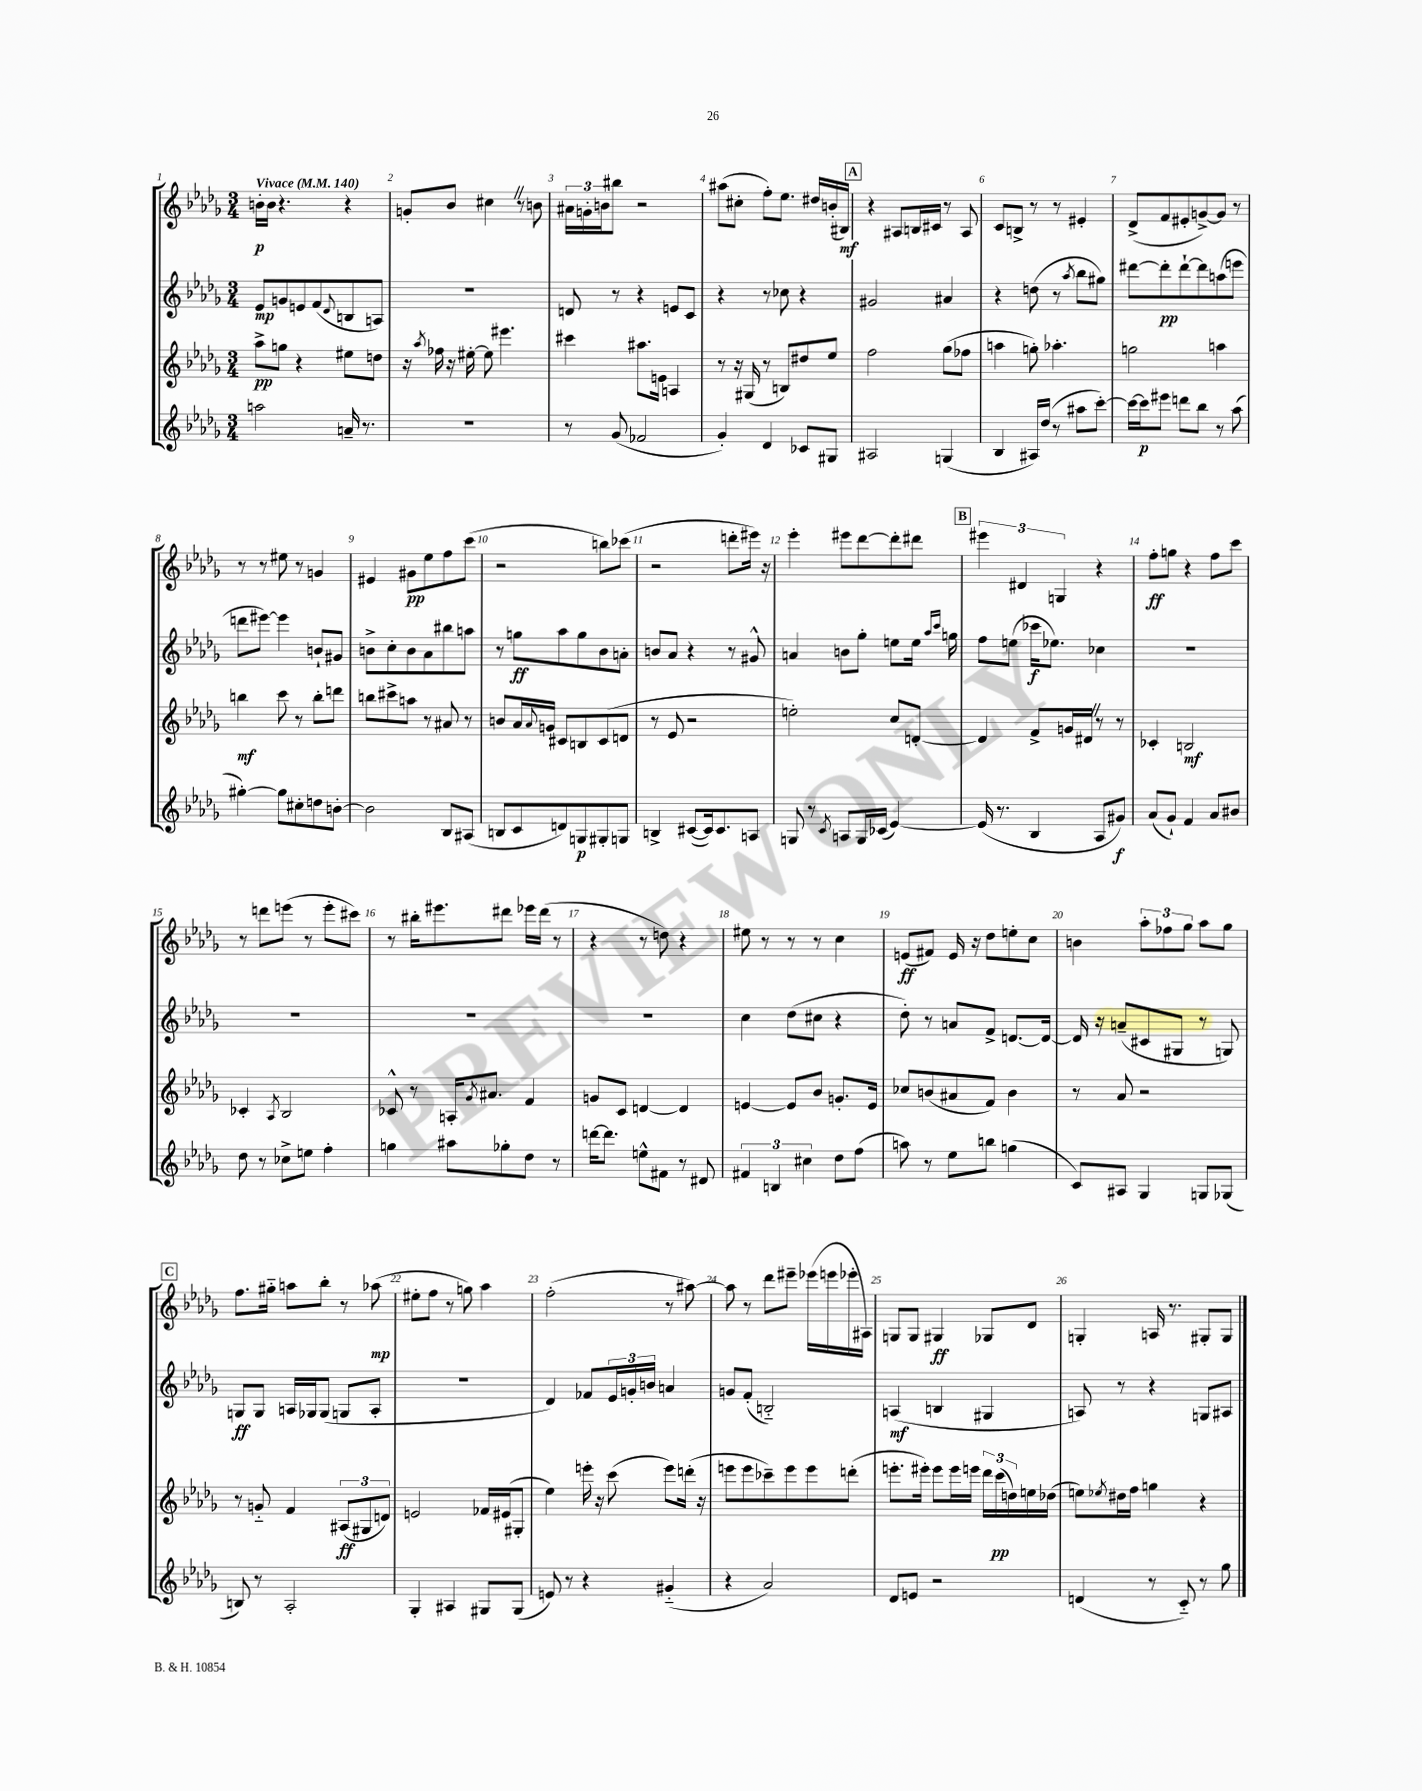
<<
\new StaffGroup <<
\new Staff = "s0" {
    \clef treble \key des \major \numericTimeSignature \time 3/4 \tempo "Vivace" 4 = 140
    b'16-.\p b'16 r4. r4 |
    g'8-. bes'8 cis''4 \once \override BreathingSign.text = \markup { \musicglyph "scripts.caesura.straight" } \breathe r8 b'8 |
    \tuplet 3/2 { ais'16 g'16-. b'16 } bis''8 r2 |
    ais''8( cis''8-. f''8-.) ees''8. dis''16 b'16-.( bis16\mf) |
    \mark \markup { \box "A" } r4 ais8 b16 cis'16 r8 ais8 |
    c'8 b8-> r8 r8 eis'4-. |
    des'8->( f'8 eis'8-. g'8~->) g'8 r8 |
    r8 r8 eis''8 r8 g'4 |
    eis'4 gis'8\pp ees''8 f''8 c'''8( |
    r2 b''8) ces'''8( |
    r2 d'''8-. eis'''16) r16 |
    ees'''4-. eis'''8 des'''8~ des'''8-. dis'''8 |
    \mark \markup { \box "B" } \tuplet 3/2 { eis'''4 dis'4 g4 } r4 |
    f''8-.\ff g''8 r4 f''8 c'''8 |
    r8 d'''8 e'''8( r8 e'''8-. cis'''8) |
    r8 bis''16-. eis'''8. dis'''8 ees'''16 dis'''16( r8 |
    r4 r8 d''8) r4 |
    eis''8 r8 r8 r8 c''4 |
    e'8\ff( fis'8) e'16 r16 des''8 e''8-. c''8 |
    b'4 \tuplet 3/2 { aes''8-. fes''8 ges''8 } aes''8 ges''8 |
    \mark \markup { \box "C" } f''8. gis''16-_ a''8 bes''8-. r8 aes''8\mp( |
    eis''8-. f''8 r8 g''8) aes''4 |
    f''2-.( r8 ais''8~) |
    ais''8 r8 des'''8 eis'''8-- ees'''16( e'''16 ees'''16-. ais16) |
    g8 g8 gis4\ff ges8 des'8 |
    g4-. a16 r8. gis8-. gis8 \bar "|." |
}
\new Staff = "s1" {
    \clef treble \key des \major \numericTimeSignature \time 3/4
    ees'8\mp g'8 e'8 f'8( \appoggiatura { des'8 } b8 a8) |
    R2. |
    d'8 r8 r4 e'8 c'8 |
    r4 r8 ces''8 r4 |
    \mark \markup { \box "A" } gis'2 ais'4 |
    r4 d''8( r8 \acciaccatura { aes''8 } bes''8 gis''8) |
    dis'''8~ dis'''8-.\pp dis'''8~-! dis'''8 a''8( e'''8 |
    d'''8 eis'''8~) eis'''4 b'8-! gis'8 |
    b'8-> c''8-. b'8 aes'8 bis''8 a''8 |
    r8 g''8\ff aes''8 g''8 bes'8 a'8-. |
    b'8 aes'8 r4 r8 gis'8-^ |
    a'4 b'8 ges''8-. e''8 e''16 \grace { aes''16 c'''16 } g''16 |
    \mark \markup { \box "B" } f''8 e''8( ces'''16\f ees''8.) ces''4 |
    R2. |
    R2. |
    R2. |
    R2. |
    c''4 des''8( cis''8 r4 |
    des''8-.) r8 a'8 f'8-> d'8.~ d'16~ |
    d'16 r16 a'8--( cis'8 gis8 r8 g8) |
    \mark \markup { \box "C" } g8\ff g8 a16 ges16 ges8( g8 a8-. |
    R2. |
    des'4) fes'8 \tuplet 3/2 { ees'16 g'16-. b'16 } a'4 |
    g'8 f'8-.( b2-_) |
    a4\mf( b4 gis4 |
    a8) r8 r4 g8 ais8 \bar "|." |
}
\new Staff = "s2" {
    \clef treble \key des \major \numericTimeSignature \time 3/4
    aes''8->\pp g''8 r4 eis''8 d''8 |
    r16 \acciaccatura { aes''8 } fes''16 r16 eis''16~-. eis''8 eis'''4. |
    cis'''4 ais''8. e'16 a4 |
    r8 r16 gis16( r8 b8) dis''8 ees''8 |
    \mark \markup { \box "A" } f''2 ges''8( fes''8 |
    a''4 g''8-.) aes''4.-. |
    g''2 a''4 |
    b''4\mf c'''8 r8 b''8-. d'''8 |
    b''8 cis'''8-> a''8 r8 ais'8 r8 |
    b'8 aes'16 \appoggiatura { aes'8 } g'16 cis'8 b8 cis'8( d'8 |
    r8 ees'8 r2 |
    e''2-.) c''8 d'8~-. |
    \mark \markup { \box "B" } d'4 f'8-> g'16 dis'16 \once \override BreathingSign.text = \markup { \musicglyph "scripts.caesura.straight" } \breathe r8 r8 |
    ces'4-. b2\mf |
    ces'4-. \acciaccatura { aes8 } bes2 |
    ces'8-^ r8 a16-. \acciaccatura { ges'8 } ais'8. f'4 |
    g'8 c'8 d'4~ d'4 |
    e'4~ e'8 bes'8 g'8.-. e'16 |
    ces''8 b'8( ais'8 f'8) b'4 |
    r8 aes'8 r2 |
    \mark \markup { \box "C" } r8 g'8-_ f'4 \tuplet 3/2 { ais8\ff( gis8 d'8) } |
    e'2 fes'16 eis'16( gis8-. |
    ees''4) e'''16-. r16 c'''8( e'''8) d'''16-.( r16 |
    e'''8 e'''8 ces'''8--) e'''8 e'''8 d'''8-.( |
    e'''8.-. eis'''16-.) eis'''8 eis'''16 e'''16 \tuplet 3/2 { des'''16 c'''16\pp( d''16) } e''16 des''16( |
    e''8) \acciaccatura { ees''8 } dis''16 f''16 g''4 r4 \bar "|." |
}
\new Staff = "s3" {
    \clef treble \key des \major \numericTimeSignature \time 3/4
    a''2 a'16-- r8. |
    R2. |
    r8 ges'8( fes'2 |
    ges'4-.) des'4 ces'8 gis8 |
    \mark \markup { \box "A" } ais2 g4( |
    bes4 ais16) des''16( r8 ais''8 c'''8~-.) |
    c'''16~ c'''16\p eis'''8 d'''8 bes''8 r8 aes''8( |
    gis''4~-.) gis''8 cis''8-. d''8 b'8~-. |
    b'2 bes8 ais8( |
    b8 c'8 d'8) g8\p gis8-. g8 |
    b4-> cis'8~( cis'16) cis'8. a8 |
    g8 r8 \acciaccatura { c'8 } a8 g16 ces'16( ees'4~) |
    \mark \markup { \box "B" } ees'16( r8. bes4 aes8 gis'8\f) |
    aes'8( ges'8-!) f'4 aes'8 bis'8 |
    des''8 r8 ces''8-> e''8 f''4-. |
    g''4 ais''8 ges''8-. des''8 r8 |
    d'''16~ d'''8. e''8-^ fis'8 r8 dis'8 |
    \tuplet 3/2 { fis'4 b4 cis''4 } des''8 f''8( |
    a''8) r8 ees''8 b''8 g''4( |
    c'8) ais8 ges4 g8 ges8( |
    \mark \markup { \box "C" } b8) r8 aes2-. |
    ges4-. ais4 gis8 gis8( |
    e'8) r8 r4 gis'4-_( |
    r4 aes'2) |
    des'8 e'8 r2 |
    d'4( r8 c'8-_) r8 ges''8 \bar "|." |
}
>>
>>
\layout { \context { \Score \override BarNumber.break-visibility = ##(#f #t #t) barNumberVisibility = #all-bar-numbers-visible } }
